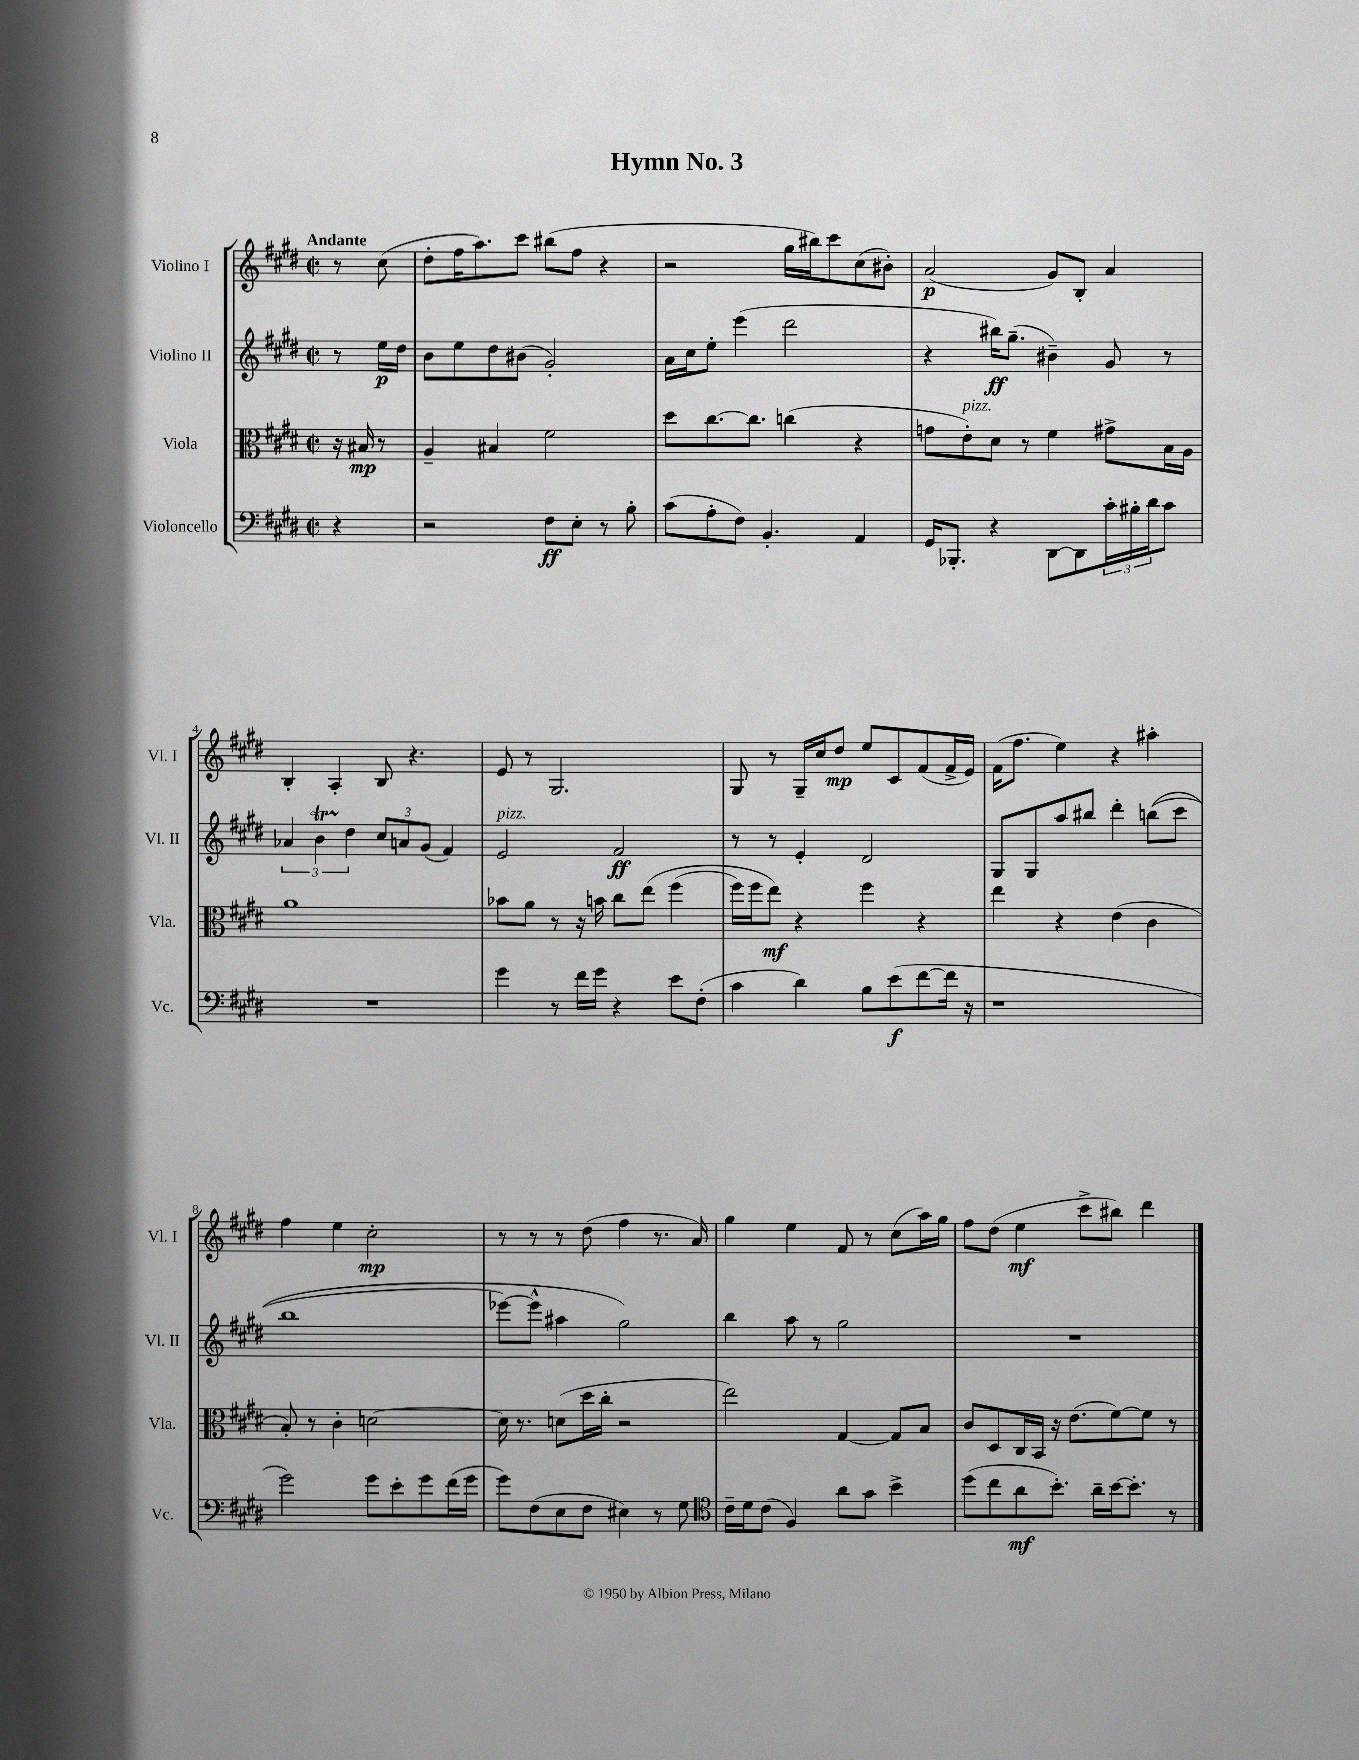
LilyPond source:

\header { title = "Hymn No. 3" }
<<
\new StaffGroup <<
\new Staff = "s0" \with { instrumentName = "Violino I" shortInstrumentName = "Vl. I" } {
    \clef treble \key e \major \defaultTimeSignature \time 2/2 \partial 4 \tempo "Andante"
    r8 cis''8( |
    dis''8-. fis''16 a''8.) cis'''8 bis''8( fis''8 r4 |
    r2 gis''16 bis''16) cis'''8 cis''8( bis'8-.) |
    a'2\p( gis'8) b8-. a'4 |
    b4-. a4-. b8 r4. |
    e'8 r8 gis2. |
    gis8 r8 gis16-- cis''16 dis''8\mp e''8 cis'8 fis'8( fis'16-> e'16) |
    fis'16( fis''8. e''4) r4 ais''4-. |
    fis''4 e''4 cis''2-.\mp |
    r8 r8 r8 dis''8( fis''4 r8. a'16) |
    gis''4 e''4 fis'8 r8 cis''8( a''16) gis''16 |
    fis''8 dis''8( e''4\mf cis'''8-> bis''8) dis'''4 \bar "|." |
}
\new Staff = "s1" \with { instrumentName = "Violino II" shortInstrumentName = "Vl. II" } {
    \clef treble \key e \major \defaultTimeSignature \time 2/2 \partial 4
    r8 e''16\p dis''16 |
    b'8 e''8 dis''8 bis'8( gis'2-.) |
    a'16 cis''16 e''8-. e'''4( dis'''2 |
    r4 bis''16\ff) gis''8.--( bis'4--) gis'8 r8 |
    \tuplet 3/2 { aes'4 b'4\startTrillSpan dis''4\stopTrillSpan } \tuplet 3/2 { cis''8 a'8 gis'8( } fis'4) |
    e'2^\markup { \italic "pizz." } fis'2\ff |
    r8 r8 e'4-. dis'2 |
    gis8 gis8 a''8 bis''8 dis'''4-. b''8(\( cis'''8 |
    b''1 |
    ees'''8~) ees'''8-^ ais''4 gis''2\) |
    b''4 a''8 r8 gis''2 |
    R1 \bar "|." |
}
\new Staff = "s2" \with { instrumentName = "Viola" shortInstrumentName = "Vla." } {
    \clef alto \key e \major \defaultTimeSignature \time 2/2 \partial 4
    r16 bis16\mp r8 |
    a4-- bis4 fis'2 |
    dis''8 cis''8.~ cis''8. c''4( r4 |
    g'8 e'8-.^\markup { \italic "pizz." }) dis'8 r8 fis'4 gis'8-> b16 a16 |
    a'1 |
    bes'8 a'8 r8 r16 b'16 cis''8 e''8\( fis''4( |
    fis''16) fis''16 e''8\mf\) r4 fis''4 r4 |
    e''4 r4 e'4( cis'4 |
    b8-.) r8 cis'4-. d'2~ |
    d'16 r8. d'8( dis''16 cis''16-. r2 |
    e''2) gis4~ gis8 b8 |
    cis'8 dis8 cis16 b,16 r16 e'8.( fis'8~) fis'8 r8 \bar "|." |
}
\new Staff = "s3" \with { instrumentName = "Violoncello" shortInstrumentName = "Vc." } {
    \clef bass \key e \major \defaultTimeSignature \time 2/2 \partial 4
    r4 |
    r2 fis8\ff e8-. r8 b8-. |
    cis'8( a8-. fis8) b,4.-. a,4 |
    gis,16 bes,,8.-. r4 dis,8~ dis,8 \tuplet 3/2 { cis'16-. bis16-. dis'16 } cis'8 |
    R1 |
    gis'4 r8 fis'16 gis'16 r4 e'8 fis8-.( |
    cis'4 dis'4) b8 e'8\f( fis'8~ fis'16 r16 |
    r1 |
    gis'2) gis'8 e'8-. gis'8 fis'16( gis'16 |
    gis'8) fis8( e8 fis8 eis4) r8 gis8 |
    \clef tenor cis'16-- dis'16 cis'8( fis4) a'8 gis'8 b'4-> |
    dis''8( cis''8 a'8\mf b'8.-.) a'16-- b'16~ b'8.-. r8 \bar "|." |
}
>>
>>
